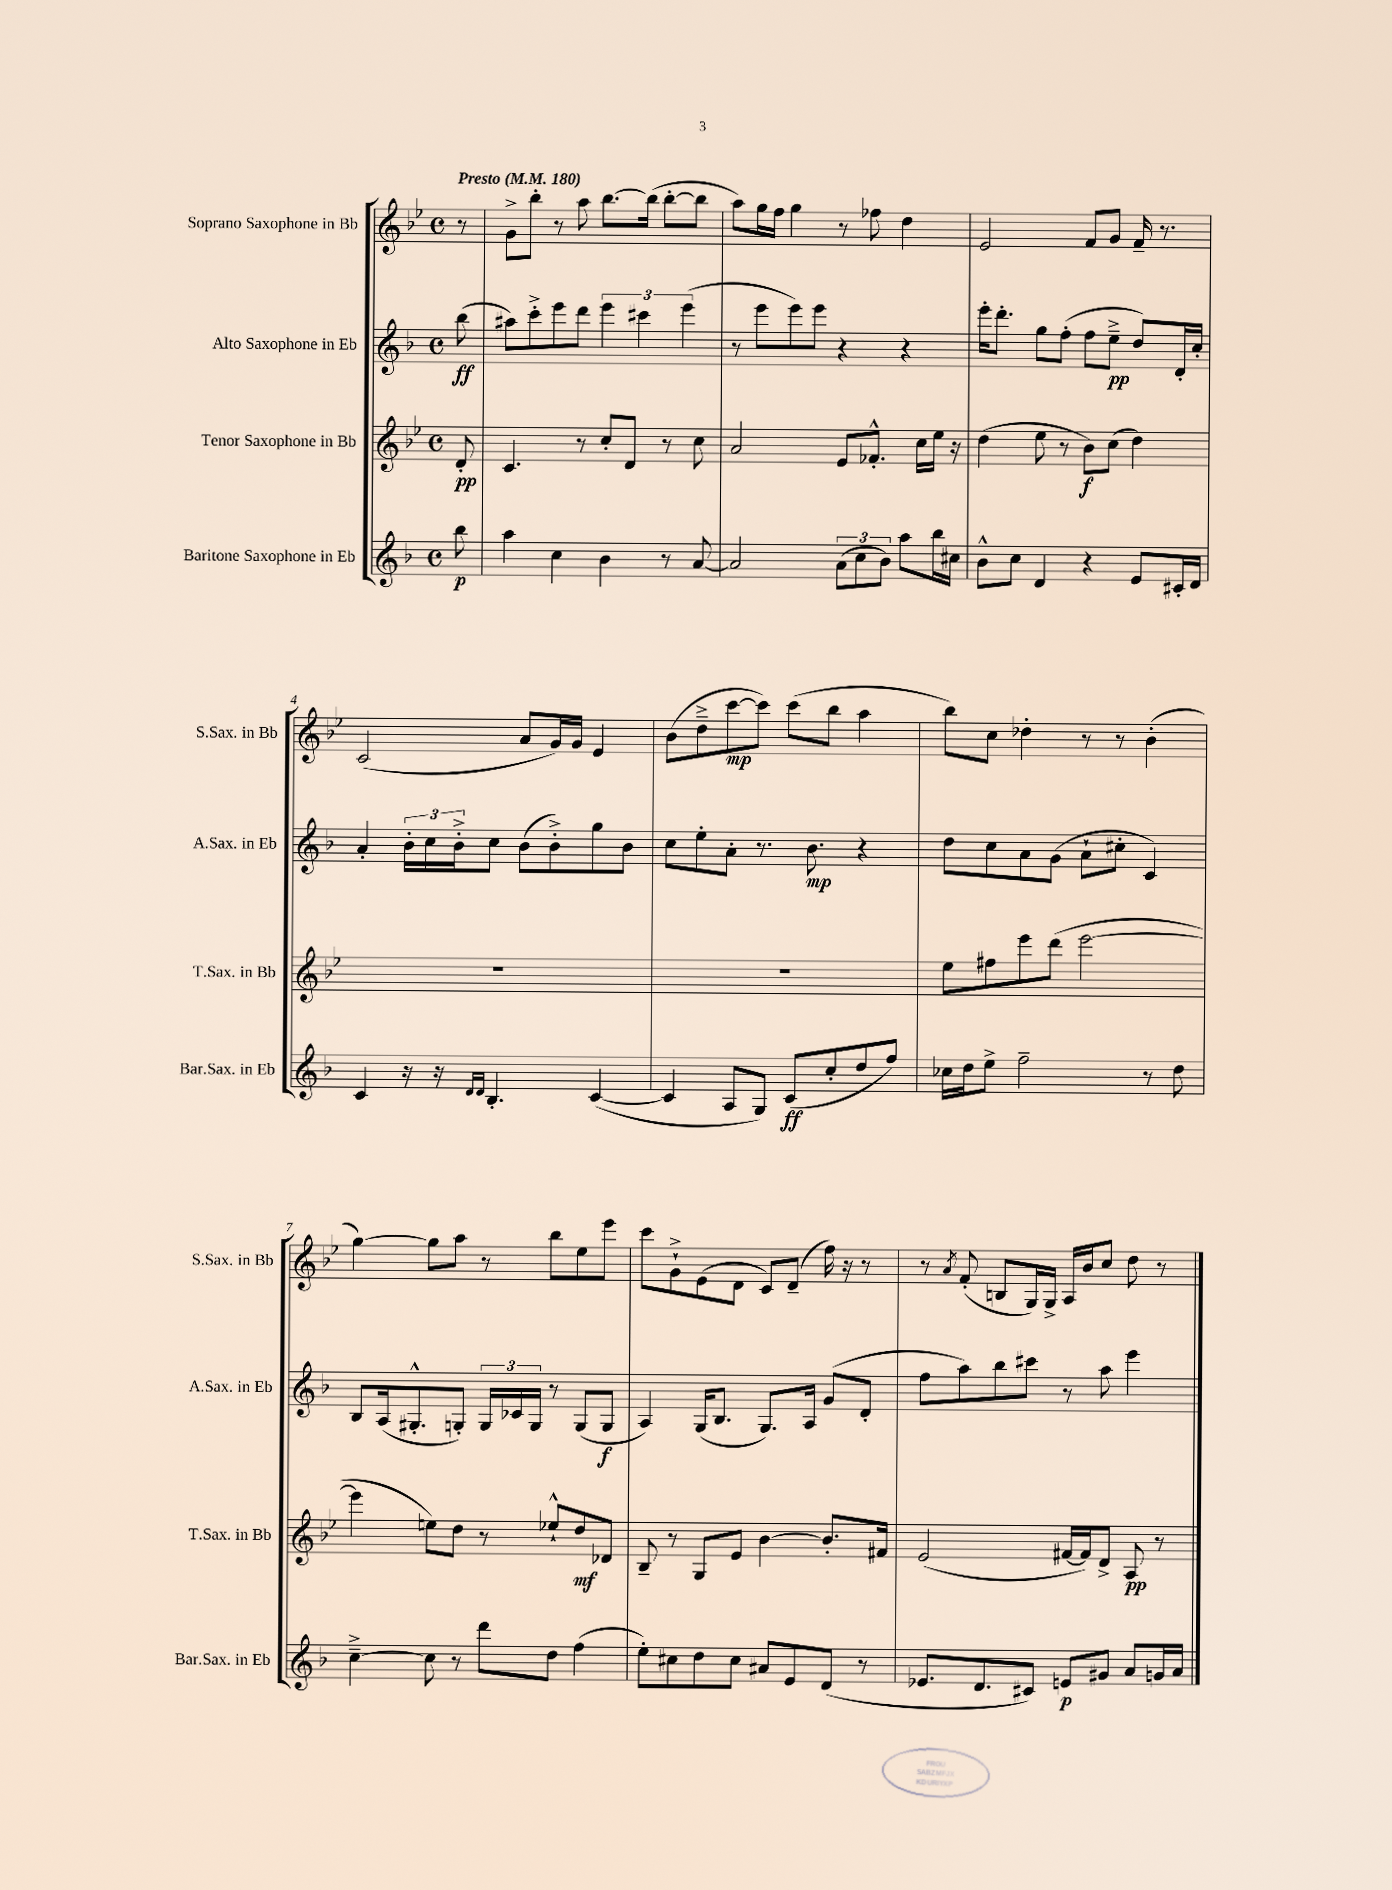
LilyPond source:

<<
\new StaffGroup <<
\new Staff = "s0" \with { instrumentName = "Soprano Saxophone in Bb" shortInstrumentName = "S.Sax. in Bb" } {
    \clef treble \key bes \major \defaultTimeSignature \time 4/4 \partial 8 \tempo "Presto" 4 = 180
    r8 |
    g'8-> bes''8-. r8 a''8 bes''8.~ bes''16( bes''8~-. bes''8 |
    a''8) g''16 f''16 g''4 r8 fes''8 d''4 |
    ees'2 f'8 g'8 f'16-- r8. |
    c'2( a'8 g'16) g'16 ees'4 |
    bes'8( d''8---> c'''8~\mp c'''8) c'''8( bes''8 a''4 |
    bes''8) c''8 des''4-. r8 r8 bes'4-.( |
    g''4~) g''8 a''8 r8 bes''8 ees''8 ees'''8 |
    c'''8 g'8-!-> ees'8( d'8 c'8) d'8--( f''16) r16 r8 |
    r8 \acciaccatura { a'8 } f'8-.( b8 g16) g16-> a16 bes'16 c''8 d''8 r8 \bar "|." |
}
\new Staff = "s1" \with { instrumentName = "Alto Saxophone in Eb" shortInstrumentName = "A.Sax. in Eb" } {
    \clef treble \key f \major \defaultTimeSignature \time 4/4 \partial 8
    bes''8\ff( |
    ais''8) c'''8-.-> e'''8 d'''8 \tuplet 3/2 { e'''4 cis'''4 e'''4( } |
    r8 e'''8 e'''8) e'''8 r4 r4 |
    e'''16-. d'''8.-. g''8 f''8-.( f''8 e''8--->\pp d''8) d'16-. c''16-. |
    a'4-. \tuplet 3/2 { bes'16-. c''16 bes'16-.-> } c''8 bes'8( bes'8-.->) g''8 bes'8 |
    c''8 e''8-. a'8-. r8. bes'8.\mp r4 |
    d''8 c''8 a'8 g'8( a'8-! cis''8-. c'4) |
    bes8 a16( gis8.-.-^ g8-.) \tuplet 3/2 { g16 ces'16 g16 } r8 g8( g8\f |
    a4) g16( bes8. g8.) a16 g'8( d'8-. |
    f''8 a''8) bes''8 cis'''8 r8 a''8 e'''4 \bar "|." |
}
\new Staff = "s2" \with { instrumentName = "Tenor Saxophone in Bb" shortInstrumentName = "T.Sax. in Bb" } {
    \clef treble \key bes \major \defaultTimeSignature \time 4/4 \partial 8
    d'8-.\pp |
    c'4. r8 c''8-. d'8 r8 c''8 |
    a'2 ees'8 fes'8.-.-^ c''16 ees''16 r16 |
    d''4( ees''8 r8 bes'8\f) c''8( d''4) |
    R1 |
    R1 |
    ees''8 fis''8 ees'''8 d'''8( ees'''2~ |
    ees'''4 e''8) d''8 r8 ees''8-!-^ d''8\mf des'8 |
    bes8-- r8 g8 ees'8 bes'4~ bes'8.-. fis'16 |
    ees'2( fis'16~ fis'16) d'8-> a8\pp r8 \bar "|." |
}
\new Staff = "s3" \with { instrumentName = "Baritone Saxophone in Eb" shortInstrumentName = "Bar.Sax. in Eb" } {
    \clef treble \key f \major \defaultTimeSignature \time 4/4 \partial 8
    bes''8\p |
    a''4 c''4 bes'4 r8 a'8~ |
    a'2 \tuplet 3/2 { a'8( c''8 bes'8) } a''8 bes''16 cis''16 |
    bes'8-^ c''8 d'4 r4 e'8 cis'16-. d'16 |
    c'4 r16 r16 \grace { d'16 d'16 } bes4.-. c'4~( |
    c'4 a8 g8) c'8\ff( c''8-. d''8 f''8) |
    ces''16 d''16 e''8-> f''2-- r8 d''8 |
    c''4~---> c''8 r8 d'''8 d''8 f''4( |
    e''8-.) cis''8 d''8 cis''8 ais'8 e'8 d'8( r8 |
    ees'8. d'8. cis'8) e'8\p gis'8 a'8 g'16 a'16 \bar "|." |
}
>>
>>
